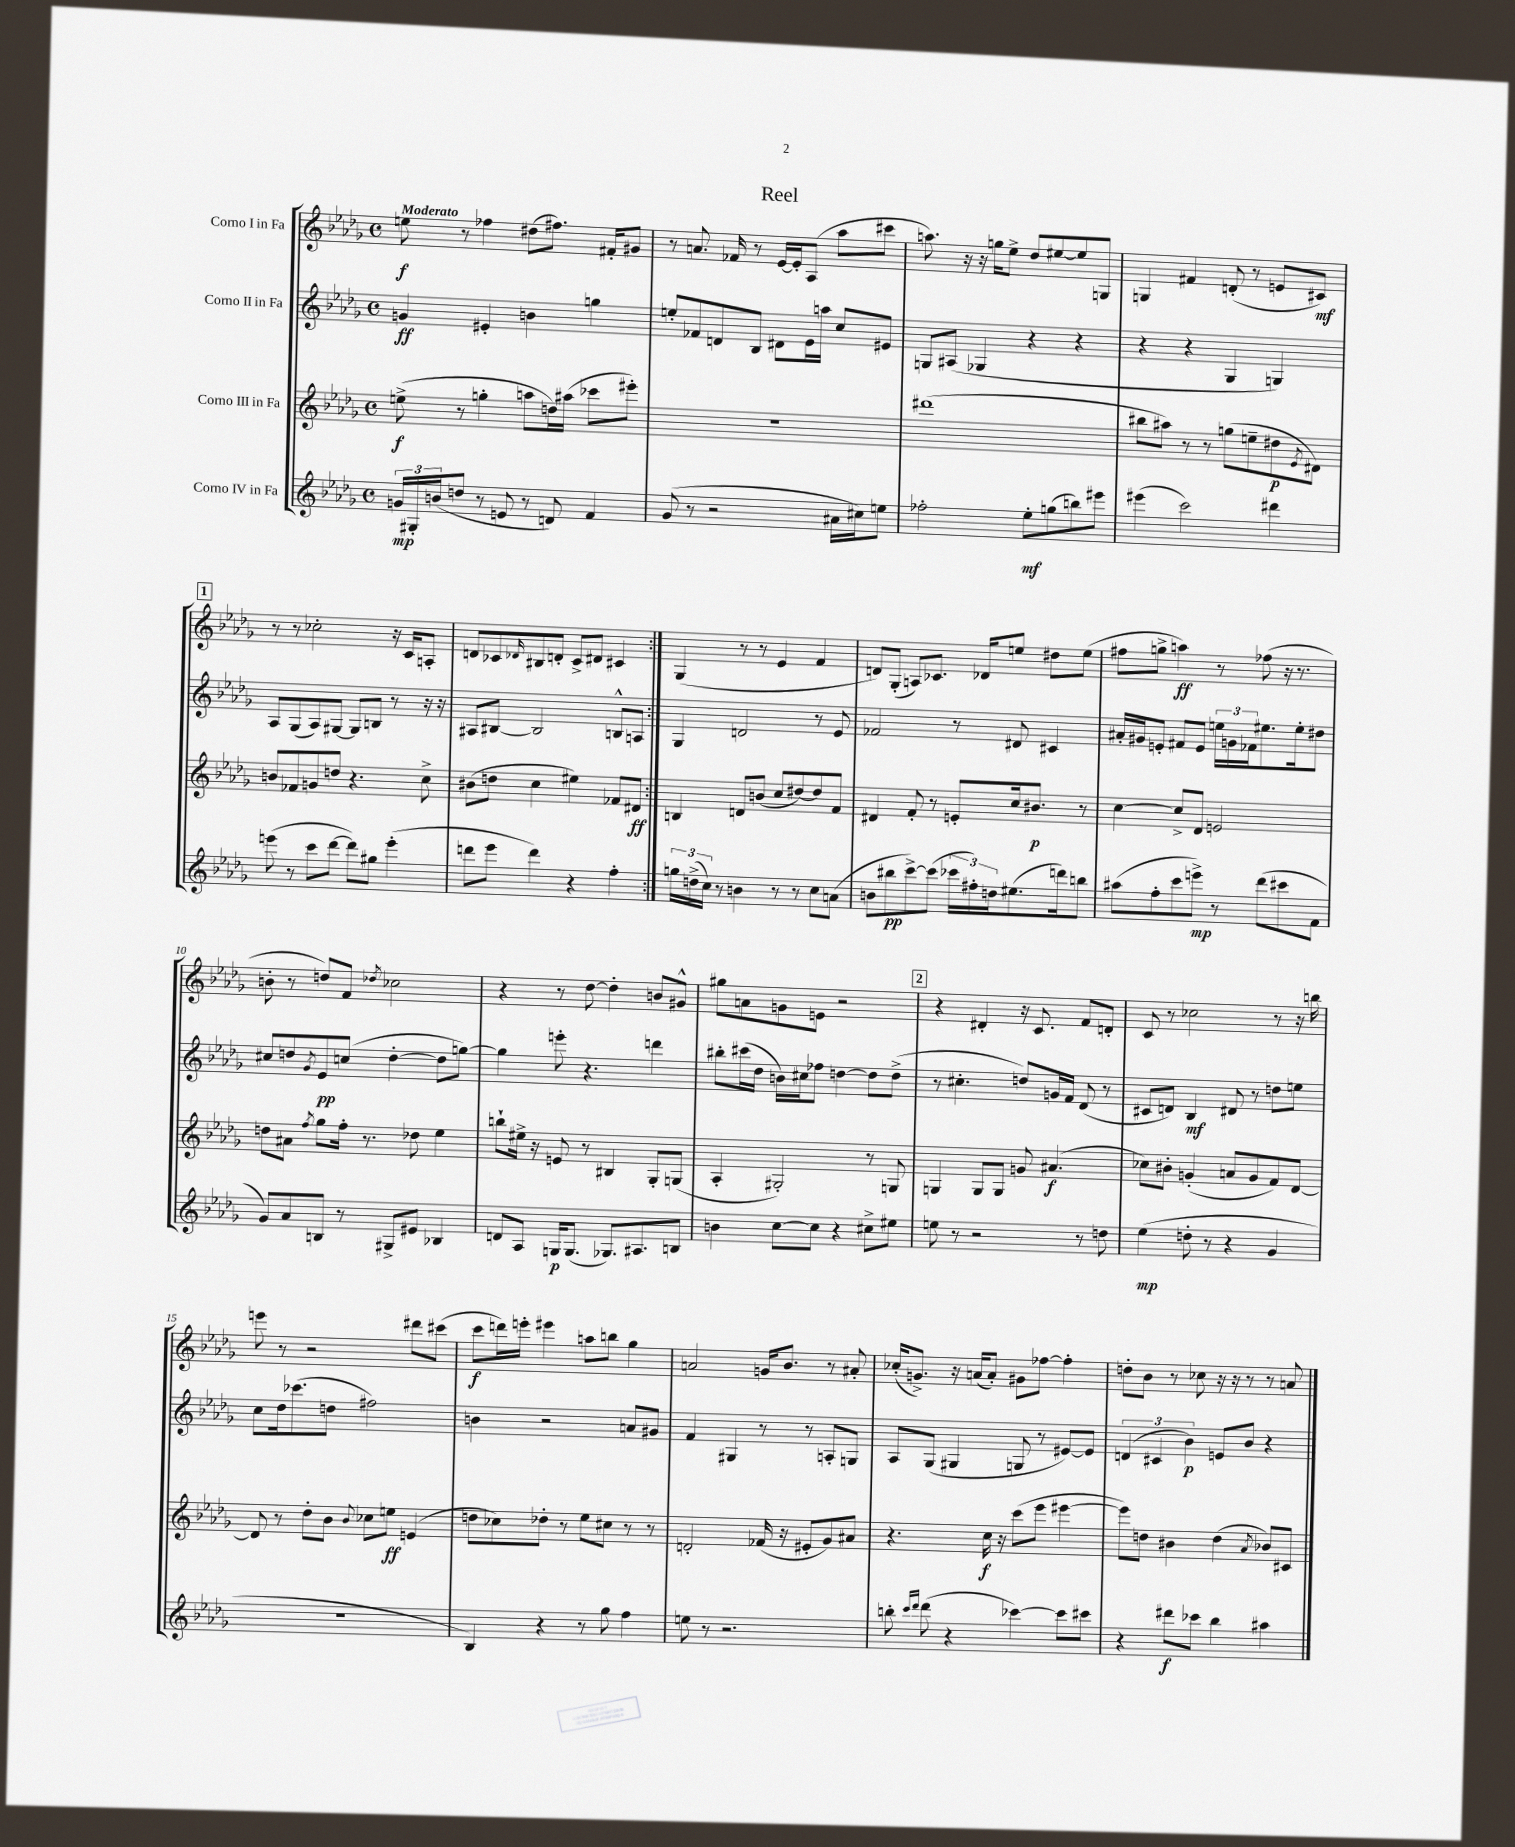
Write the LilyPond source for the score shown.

\header { title = "Reel" }
<<
\new StaffGroup <<
\new Staff = "s0" \with { instrumentName = "Corno I in Fa" } {
    \clef treble \key des \major \defaultTimeSignature \time 4/4 \tempo "Moderato"
    \repeat volta 2 { e''8\f r8 fes''4 dis''8( fis''8.) fis'16-. gis'8 |
    r8 a'8. fes'16 r8 ees'16~ ees'16-. aes8( aes''8 cis'''8 |
    a''8.) r16 r16 g''16 ees''8-> des''8 eis''8~ eis''8 g8 |
    g4 fis'4 d'8-.( r8 e'8 cis'8\mf) |
    \mark \markup { \box "1" } r8 r8 ces''2-. r16 c'16 a8-. |
    d'8 ces'8 \grace { des'16 } bis8 d'8-. ces'8-> dis'8 cis'4 | }
    ges4( r8 r8 ees'4 f'4 |
    d'8) ges8-.( a8) ces'8. des'16 e''8 dis''8 e''8( |
    fis''8 g''8-> a''4\ff) r8 fes''8( r16 r8. |
    b'8-. r8 d''8) f'8 \acciaccatura { des''8 } ces''2 |
    r4 r8 des''8~ des''4-. b'8 gis'8-^ |
    gis''8 a'8 g'8 e'8 r2 |
    \mark \markup { \box "2" } r4 dis'4-. r16 c'8. f'8 d'8-. |
    c'8 r8 ces''2 r8 r16 b''16 |
    e'''8 r8 r2 dis'''8 cis'''8( |
    c'''8\f d'''16) e'''16-. eis'''4 a''8 b''8 ges''4 |
    a'2 g'16 bes'8. r8 ais'8-. |
    ces''16-.( g'8.->) r16 a'16( a'8-.) gis'8 fes''8~ fes''4-. |
    d''8-. bes'8 r8 ces''8 r16 r16 r8 r8 a'8 \bar "|." |
}
\new Staff = "s1" \with { instrumentName = "Corno II in Fa" } {
    \clef treble \key des \major \defaultTimeSignature \time 4/4
    \repeat volta 2 { g'4\ff eis'4-. b'4 g''4 |
    e''8-. fes'8 d'8 bes8 dis'8 ees'16 a''16 c''8 eis'8 |
    g8 ais8( ges4 r4 r4 |
    r4 r4 ges4 g4) |
    \mark \markup { \box "1" } aes8 ges8( aes8) gis8~ gis8 b8 r8 r16 r16 |
    ais8 bis8~ bis2 b8-^ a8 | }
    ges4 d'2 r8 ees'8 |
    fes'2 r8 dis'8 cis'4 |
    ais'16-. gis'16 e'8-. fis'8 e'8 \tuplet 3/2 { e''16 g'16 fes'16 } eis''8. eis''16-. dis''8 |
    cis''8 d''8 \acciaccatura { ges'8 } ees'8\pp c''8( d''4~-. d''8 g''8~) |
    g''4 e'''8-. r4. d'''4 |
    bis''8-. cis'''16( des''16 b'16) cis''16 fes''8 d''4~ d''8 d''8->( |
    \mark \markup { \box "2" } r8 cis''4.-. d''8) g'16 f'16 des'8( r8 |
    cis'8 d'8) bes4\mf dis'8 r8 d''8 e''8 |
    c''8 des''16 ces'''8.( d''8 fis''2) |
    b'4 r2 a'8 gis'8 |
    f'4 gis4 r8 r8 a8-. g8 |
    aes8 ges8( gis4 g8 r8 eis'8~) eis'8 |
    \tuplet 3/2 { d'4( cis'4 bes'4\p) } e'8 bes'8 r4 \bar "|." |
}
\new Staff = "s2" \with { instrumentName = "Corno III in Fa" } {
    \clef treble \key des \major \defaultTimeSignature \time 4/4
    \repeat volta 2 { e''8->\f( r8 g''4-. a''8 d''16) ais''16( ces'''8 eis'''8-.) |
    R1 |
    dis'''1( |
    bis''8 ais''8) r8 r8 g''8( e''8-- dis''8\p \acciaccatura { ees'8 } dis'8) |
    \mark \markup { \box "1" } b'8 fes'8 g'8 d''8 r4. c''8-> |
    bis'8( d''8 c''4 eis''4) fes'8 dis'8\ff | }
    b4 d'8 b'8( c''8 dis''8~) dis''8 f'8 |
    dis'4 f'8-. r8 e'8-. c''16 bis'8.\p r8 |
    c''4~ c''8-> des'8 e'2 |
    d''8 ais'8 \acciaccatura { f''8 } ges''8 f''16-. r8. des''8 ees''4 |
    b''8-! eis''16-> r16 e'8 r8 bis4 ges8-. g8( |
    aes4-. gis2-.) r8 g8 |
    \mark \markup { \box "2" } g4 g8 g8 g'8 ais'4.\f( |
    ces''8) bis'8-. g'4-.( a'8 g'8 f'8) des'8~ |
    des'8 r8 des''8-. bes'8 \appoggiatura { bes'8 } ces''8 e''8\ff e'4( |
    d''8 ces''8) des''8-. r8 ees''8 cis''8 r8 r8 |
    d'2-. fes'16( r16 eis'8-. ges'8) ais'8 |
    r4. c''16\f r16 c'''8( ees'''8 eis'''4~ |
    eis'''8) d''8 bis'4 d''4( \acciaccatura { aes'8 } bes'8) cis'8 \bar "|." |
}
\new Staff = "s3" \with { instrumentName = "Corno IV in Fa" } {
    \clef treble \key des \major \defaultTimeSignature \time 4/4
    \repeat volta 2 { \tuplet 3/2 { g'16\mp gis16-. b'16( } d''8 r8 e'8 r8 d'8) f'4 |
    ges'8( r8 r2 ais'16 cis''16) e''8 |
    fes''2-. ees''8-.\mf g''8( b''8) eis'''8 |
    eis'''4( c'''2) dis'''4 |
    \mark \markup { \box "1" } e'''8( r8 c'''8 des'''8~ des'''8) gis''8 e'''4-.( |
    d'''8 ees'''8 d'''4) r4 f''4-. | }
    \tuplet 3/2 { g''16 d''16->( c''16) } r8 b'4 r8 r8 c''8 a'8( |
    b'8 bis''8\pp c'''8~->) c'''8( \tuplet 3/2 { ces'''16 fis''16-.) d''16 } eis''8.( d'''16) b''8 |
    ais''8( f''8-. c'''8 e'''8->\mp) r8 des'''8( cis'''8 f'8 |
    ges'8) aes'8 b8 r8 gis8-> eis'8 bes4 |
    d'8 aes8 g16\p g8.( ges8.) ais8. b8 |
    b'4 c''8~ c''8 r4 cis''8-> eis''8 |
    \mark \markup { \box "2" } e''8 r8 r2 r8 d''8 |
    ees''4\mp( d''8-. r8 r4 ges'4 |
    r1 |
    bes4) r4 r8 ges''8 f''4 |
    e''8 r8 r2. |
    b''8-. \grace { c'''16 des'''16 } des'''8( r4 ces'''4~) ces'''8 cis'''8 |
    r4 dis'''8\f ces'''8 bes''4 ais''4 \bar "|." |
}
>>
>>
